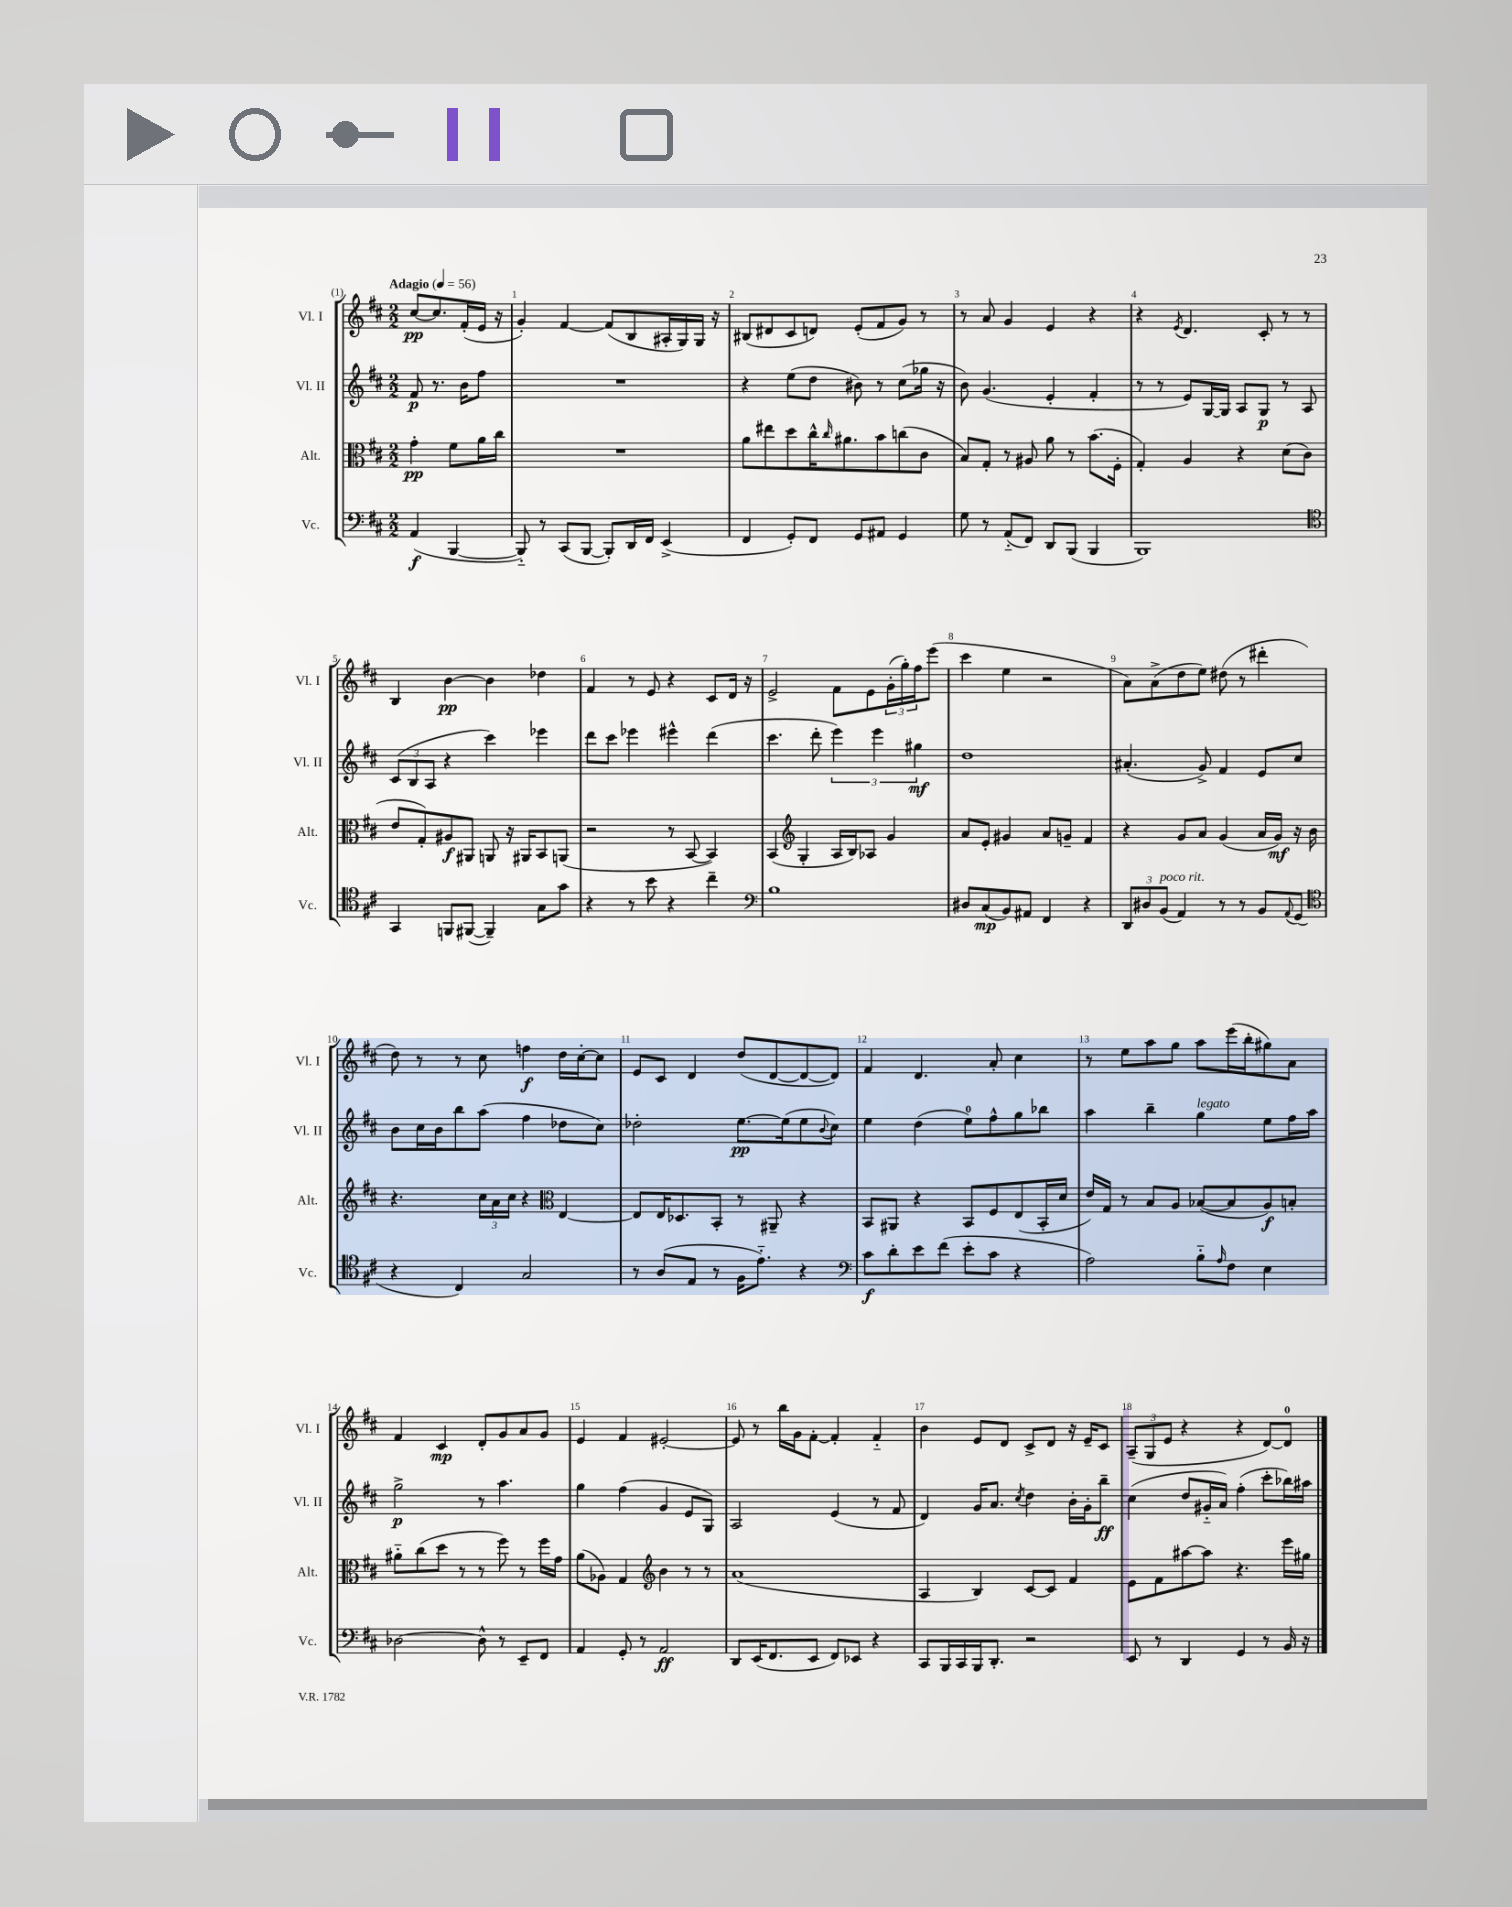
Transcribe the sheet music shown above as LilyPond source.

<<
\new StaffGroup <<
\new Staff = "s0" \with { instrumentName = "Vl. I" shortInstrumentName = "Vl. I" } {
    \clef treble \key d \major \numericTimeSignature \time 2/2 \partial 2 \tempo "Adagio" 4 = 56
    cis''8~\pp cis''8. fis'16-.( e'16 r16 |
    g'4-.) fis'4~ fis'8( b8 ais16-. g16) g16 r16 |
    bis8( dis'8 cis'8 d'8) e'8-.( fis'8 g'8) r8 |
    r8 a'8 g'4 e'4 r4 |
    r4 \acciaccatura { e'8 } d'4. cis'8-. r8 r8 |
    b4 b'4~\pp b'4 des''4 |
    fis'4 r8 e'8 r4 cis'8 d'16 r16 |
    e'2-> fis'8 e'8 \tuplet 3/2 { g'16-.( g''16-.) fis''16 } e'''8( |
    cis'''4 e''4 r2 |
    a'8) a'8->( d''8 e''8) dis''8( r8 dis'''4-. |
    d''8) r8 r8 cis''8 f''4\f d''16 cis''16~-. cis''8 |
    e'8 cis'8 d'4 d''8( d'8~ d'8~ d'8) |
    fis'4 d'4. a'8-. cis''4 |
    r8 e''8 a''8 g''8 a''8 e'''16( b''16-. gis''8) a'8 |
    fis'4 cis'4\mp d'8-. g'8 a'8 g'8 |
    e'4 fis'4 eis'2~-. |
    eis'8 r8 b''16 g'16 fis'8~-. fis'4-. fis'4-_ |
    b'4 e'8 d'8 cis'8-> d'8 r16 e'16-- cis'8 |
    \tuplet 3/2 { a8--( g8 e'8 } r4 r4 d'8~) d'8-0 \bar "|." |
}
\new Staff = "s1" \with { instrumentName = "Vl. II" shortInstrumentName = "Vl. II" } {
    \clef treble \key d \major \numericTimeSignature \time 2/2 \partial 2
    fis'8\p r8. b'16 fis''8 |
    R1 |
    r4 e''8( d''8 bis'8) r8 cis''8( ges''16 r16 |
    b'8) g'4.( e'4-. fis'4-. |
    r8 r8 e'8) g16~ g16 a8 g8\p r8 a8 |
    \tuplet 3/2 { cis'8( b8 a8 } r4 cis'''4) ees'''4 |
    d'''8 cis'''8 ees'''4 eis'''4-^ d'''4( |
    cis'''4. d'''8-. \tuplet 3/2 { e'''4) e'''4 gis''4\mf } |
    d''1 |
    ais'4.-.( g'8->) fis'4 e'8 cis''8 |
    b'8 cis''16 b'16 b''8 a''8( fis''4 des''8 cis''8) |
    des''2-. e''8.~\pp e''16( e''8 \appoggiatura { b'8 } cis''8) |
    e''4 d''4( e''8-0) fis''8-^ g''8 bes''8 |
    a''4 b''4-- g''4^\markup { \italic "legato" } e''8 fis''16 a''16 |
    g''2->\p r8 a''4. |
    g''4 fis''4( g'4 e'8 g8) |
    a2 e'4( r8 fis'8 |
    d'4) g'16 a'8. \acciaccatura { cis''8 } d''4 b'16-. g'16-. b''8--\ff |
    cis''4( d''8 gis'16-_ a'16) fis''4-.( cis'''8-. bes''16) ais''16 \bar "|." |
}
\new Staff = "s2" \with { instrumentName = "Alt." shortInstrumentName = "Alt." } {
    \clef alto \key d \major \numericTimeSignature \time 2/2 \partial 2
    g'4-.\pp fis'8 a'16 cis''16 |
    R1 |
    a'8 eis''8 d''8 cis''16-^ \grace { cis''16 } ais'8. b'8 c''8( cis'8 |
    b8) g8-. r8 ais8 a'8 r8 b'8.( fis16-. |
    g4-.) a4 r4 d'8( cis'8 |
    e'8 g8-.) ais8\f ais,8 a,8 r16 ais,16 b,8 a,8( |
    r2 r8 b,8~ b,4) |
    b,4( \clef treble g4-. a16 b16) aes8 g'4 |
    a'8 e'8-. gis'4 a'8 g'8-- fis'4 |
    r4 g'8 a'8 g'4( a'16 g'16\mf) r16 b'16 |
    r4. \tuplet 3/2 { cis''16 a'16 cis''16 } r4 \clef alto e4~ |
    e8 e16 des8. b,8-. r8 ais,8-- r4 |
    b,8 ais,8 r4 b,8 fis8 e8( b,16-. d'16 |
    e'16) g16 r8 b8 a8 bes8~( bes8 a8\f) b8-. |
    ais'8-_ cis''8( d''8 r8 r8 fis''8) r8 fis''16 g'16 |
    a'8( aes8) g4 \clef treble b'4 r8 r8 |
    a'1( |
    a4 b4) cis'8~ cis'8 fis'4 |
    e'8 fis'8 ais''8~ ais''8 r4. e'''16 gis''16 \bar "|." |
}
\new Staff = "s3" \with { instrumentName = "Vc." shortInstrumentName = "Vc." } {
    \clef bass \key d \major \numericTimeSignature \time 2/2 \partial 2
    a,4\f( b,,4~ |
    b,,8-_) r8 cis,8( b,,8~ b,,8-.) d,16 fis,16 e,4->( |
    fis,4 g,8-.) fis,8 g,8 ais,8 g,4 |
    g8 r8 a,8-_( fis,8) d,8 b,,8( b,,4 |
    b,,1) |
    \clef tenor g,4 f,8 fis,8~( fis,4--) g8 g'8 |
    r4 r8 b'8 r4 cis''4-- |
    \clef bass b1 |
    dis8 cis8\mp( b,8) ais,8 fis,4 r4 |
    \tuplet 3/2 { d,8 dis8 b,8^\markup { \italic "poco rit." }( } a,4) r8 r8 b,8 \appoggiatura { a,8 } g,8( |
    \clef tenor r4 cis4) g2 |
    r8 a8( e8 r8 fis16 e'8.-_) r4 |
    \clef bass cis'8\f d'8-. e'8 fis'8( e'8-. cis'8 r4 |
    a2) b8-_ \grace { a16 } fis8 e4 |
    des2~ des8-^ r8 e,8-- fis,8 |
    a,4 g,8-. r8 a,2\ff |
    d,8 e,16( fis,8. e,8 fis,8) ees,8 r4 |
    cis,8 b,,16 cis,16 b,,16 d,8.-. r2 |
    e,8 r8 d,4 g,4 r8 b,16 r16 \bar "|." |
}
>>
>>
